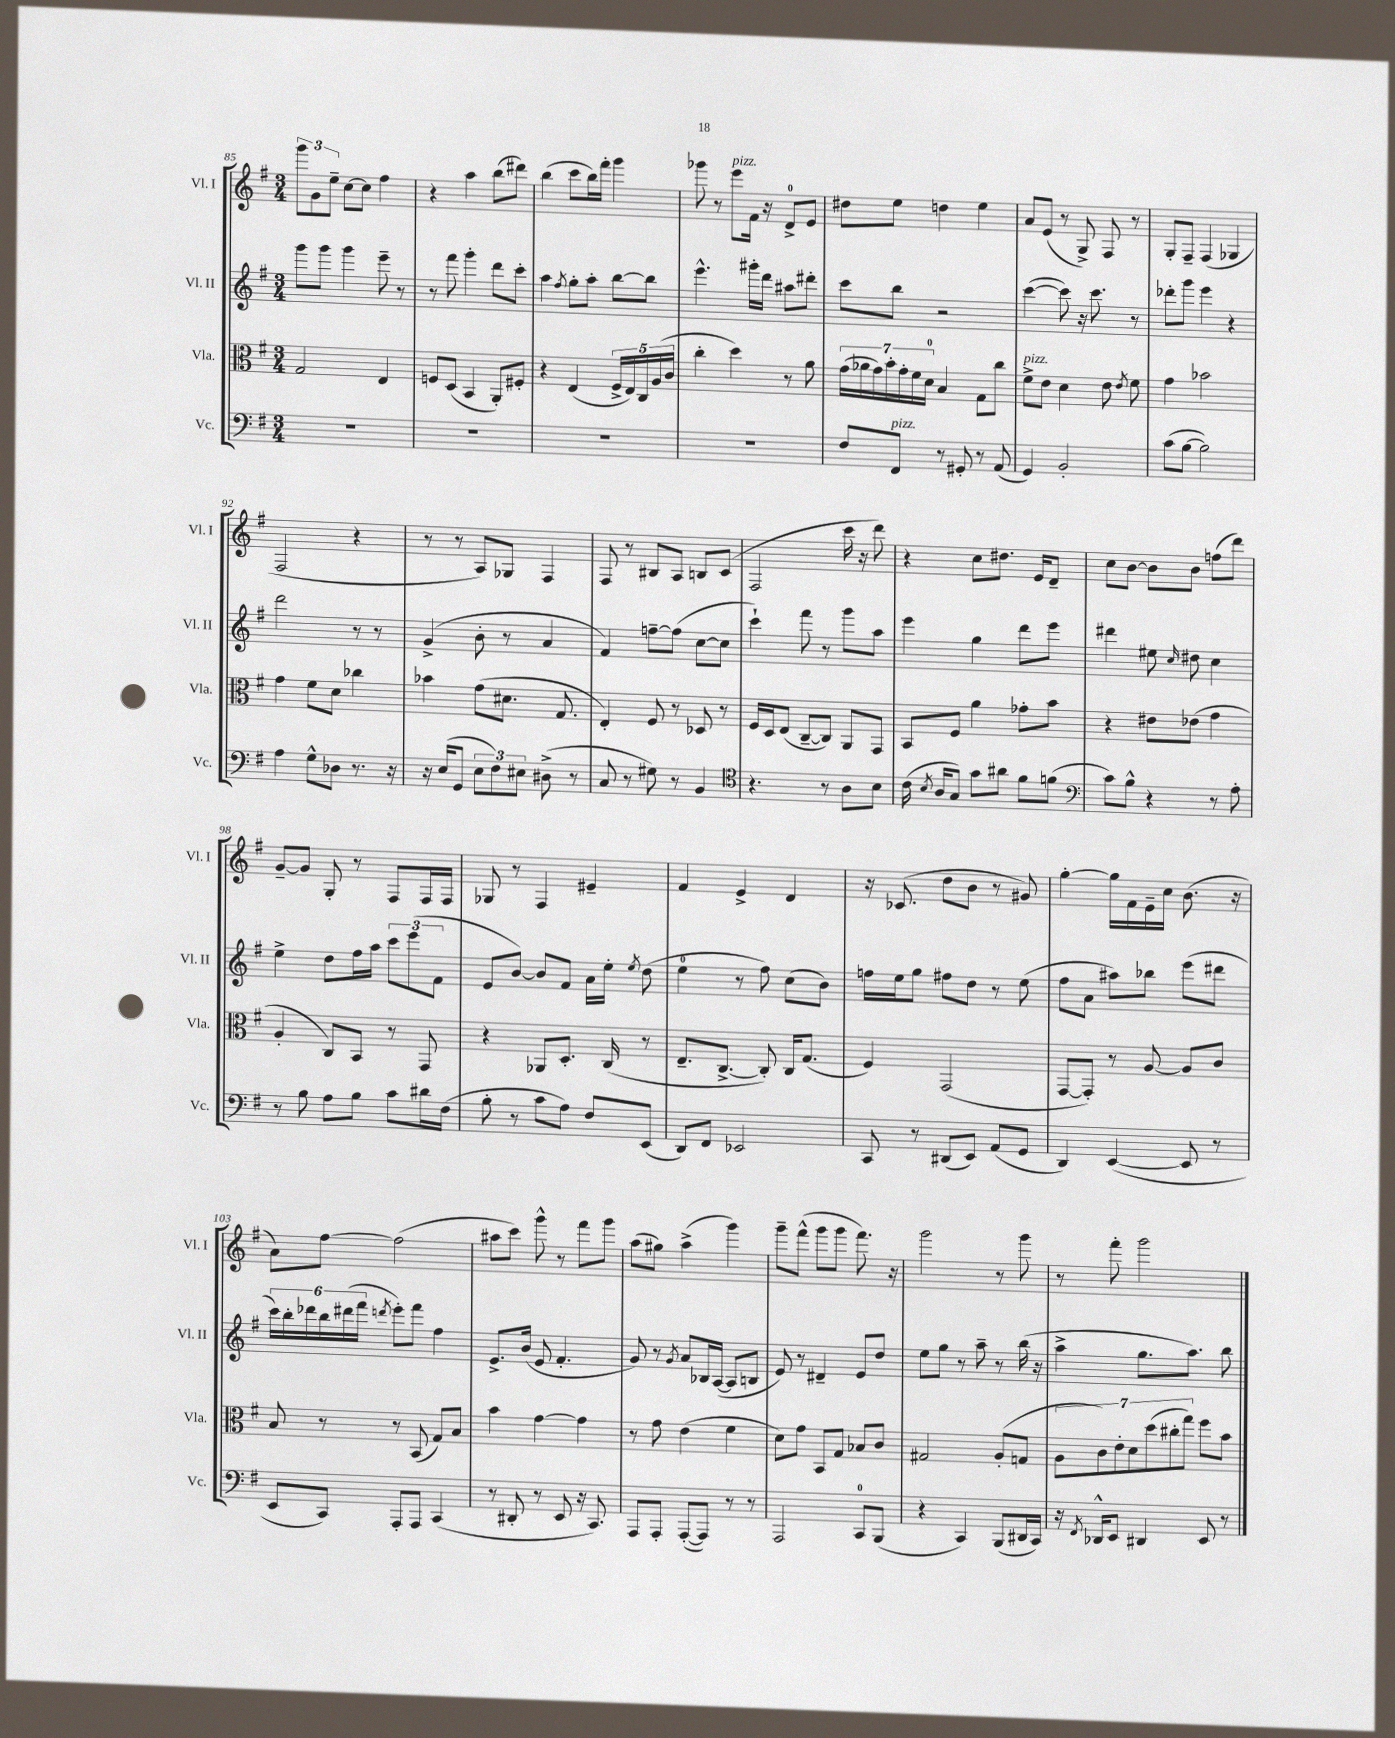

**kern	**kern	**kern	**kern
*staff4	*staff3	*staff2	*staff1
*clefF4	*clefC3	*clefG2	*clefG2
*k[f#]	*k[f#]	*k[f#]	*k[f#]
*M3/4	*M3/4	*M3/4	*M3/4
2.r	2G	8ggg	12ggg
.	.	.	12g
.	.	8ggg	.
.	.	.	12ee~
.	.	4ggg	[8cc
.	.	.	8cc]
.	4E	8eee~	4ff#
.	.	8r	.
=	=	=	=
2.r	8F	8r	4r
.	(8D	8fff#	.
.	4BB	4ggg'	4aa
.	8AA')	8ddd	(8bb
.	8F#'	8ccc'	8ddd#)
=	=	=	=
2.r	4r	4aa	(4bb
.	.	8qff#	.
.	(4E	8gg'	8ccc
.	.	8aa'	16bb)
.	.	.	16fff#'
.	20F#^	[8bb	4ggg
.	20E)	.	.
.	20C	.	.
.	.	8bb]	.
.	(20A	.	.
.	20c	.	.
=	=	=	=
2.r	4cc'	4.eee^^	8ggg-
.	.	.	8r
.	4dd)	.	8eee
.	.	16ggg#'	16f#
.	.	16ddd	16r
.	8r	8aa#	8d^
.	8a	8ddd#'	8e
=	=	=	=
8F#	(28g	8ccc	8dd#
.	28a-	.	.
.	28g)	.	.
.	28b'	.	.
8FF#	.	8bb	8ee
.	28g'	.	.
.	28f#	.	.
.	28d	.	.
8r	4B	2r	4dd
8GG#'	.	.	.
8r	8G	.	4ee
(8AA	8cc	.	.
=	=	=	=
4GG)	8f#^	([4ccc	8a
.	8e	.	(8e
2BB'	4d	8ccc])	8r
.	.	16r	8G^)
.	.	8.ccc	.
.	8e	.	8F#
.	8qe	.	.
.	8f#	8r	8r
=	=	=	=
(8c	4g	8ddd-'	8G'
[8B	.	8ggg	8F#~
2B])	2b-	4eee	(4F#
.	.	4r	4G-
=	=	=	=
4A	4g	2ddd	2F#
8G^^	8f#	.	.
8D-	8d	.	.
8.r	4cc-	8r	4r
.	.	8r	.
16r	.	.	.
=	=	=	=
16r	4b-	(4g^	8r
(16E	.	.	.
8GG	.	.	8r
12E	(8g	8b'	8A)
12F#)	.	.	.
.	8.d#	8r	8G-
12E#	.	.	.
(8D#^	.	4a	4F#
.	8.G	.	.
8r	.	.	.
=	=	=	=
8C	4E')	4f#)	8F#
8r	.	.	8r
8G#)	8F#	[8ff~	8B#
8r	8r	(8ff]	8A
4BB	8D-	[8cc	8B
.	8r	8cc]	(8c
=	=	=	=
*clefC4	*	*	*
4.r	16F#	4ccc`)	2F#
.	16D	.	.
.	(8E	.	.
.	[8C~	8fff#	.
8r	8C])	8r	.
8A	8AA	8ggg	16ccc
.	.	.	16r
8B	8GG	8aa	8ddd)
=	=	=	=
(16c	8BB	4eee	4r
8qB	.	.	.
16A	.	.	.
8G)	8F#	.	.
8g	4a	4gg	8cc
8a#	.	.	8.dd#
8f#	8g-'	8ddd	.
.	.	.	16e
(8f	8b	8eee	8d~
=	=	=	=
*clefF4	*	*	*
8c)	4r	4ddd#	8cc
8B^^	.	.	[8b
4r	8e#	8ee#	8b]
.	.	16qqcc	.
.	(8e-	8dd#	8b
8r	4g	4cc	(8ff
8A'	.	.	8ddd)
=	=	=	=
8r	4A'	4ee^	[8g~
8B	.	.	8g]
8A	8C)	8dd	8G'
8B	8BB	16ff#	8r
.	.	16aa	.
8c	8r	12ccc	8F#
.	.	(12eee	.
16d#	8GG	.	16F#
.	.	12f#	.
(16F#	.	.	16F#
=	=	=	=
8B'	4r	8e	8G-
8r	.	[8b)	8r
8c	8AA-	8b]	4F#
8A)	8.D'	8f#	.
8F#	.	16a	4e#~
.	(16C	16ee'	.
.	.	8qee	.
(8EE	8r	(8dd	.
=	=	=	=
8DD)	8.E~	4ee	4f#
8FF#	.	.	.
.	[8.C^	.	.
2EE-	.	8r	4e^
.	8C'])	8ff#)	.
.	16C	(8cc	4d
.	(8.G	.	.
.	.	8b)	.
=	=	=	=
8CC	4F#)	16ff	16r
.	.	16ee	(8.c-
8r	.	8gg	.
(8DD#	(2GG	8ff#	8dd
8EE)	.	8dd	8b
(8AA	.	8r	8r
8GG	.	(8ee	8g#)
=	=	=	=
4DD)	[8GG	8ff#	[4gg'
.	8GG'])	8a	.
([4EE	8r	8aa#)	16gg]
.	.	.	16f#
.	[8A	8bb-	16e~
.	.	.	16cc
8EE]	8A]	(8eee	(8.b
8r	8c	8ddd#	.
.	.	.	16r
=	=	=	=
8EE	8B	24ccc)	8a)
.	.	24bb'	.
.	.	24ddd-	.
8CC)	8r	24bb	[8ff#
.	.	(24ddd#	.
.	.	24fff#	.
.	.	8qddd	.
8AAA'	8r	8eee')	(2ff#]
8AAA	(8BB	8fff#	.
(4CC	8G)	4ff#	.
.	8B	.	.
=	=	=	=
8r	4b	8.e^	8aa#
8DD#'	.	.	8ccc)
.	.	(16b	.
8r	[4g	8e	8ggg^^
8EE	.	4.f#'	8r
16r	4g]	.	8fff#
8.CC)	.	.	.
.	.	.	8ggg
=	=	=	=
8AAA	8r	8g)	(8aa
8AAA'	8g	8r	8gg#)
.	.	8qg	.
([8AAA'	(4e	8a	(4aa^
8AAA])	.	16B-	.
.	.	([16A	.
8r	4f#	8A]	4ggg)
8r	.	8B	.
=	=	=	=
2AAA	8d)	8e)	8ggg~
.	8g	8r	(8fff#^^
.	8BB	4d#~	8ggg
.	8G	.	8ggg
8CC	8B-	8e	8.fff#)
(8BBB	8c	8dd	.
.	.	.	16r
=	=	=	=
4r	2G#	8ee	2ggg
.	.	8gg	.
4CC)	.	8r	.
.	.	8aa~	.
(8BBB	(8A'	8r	8r
16DD#	8G	(16bb	8ggg
16CC)	.	16r	.
=	=	=	=
16r	14A	4aa^	8r
8qFF#	.	.	.
16DD-^^	.	.	.
.	14c)	.	.
8EE	.	.	8fff#'
.	14e'	.	.
.	14d	.	.
4DD#	.	8.gg	2ggg
.	(14dd	.	.
.	14cc#'	.	.
.	14gg)	.	.
.	.	8.aa)	.
8EE	8ff#	.	.
8r	8b	8bb	.
==	==	==	==
*-	*-	*-	*-
